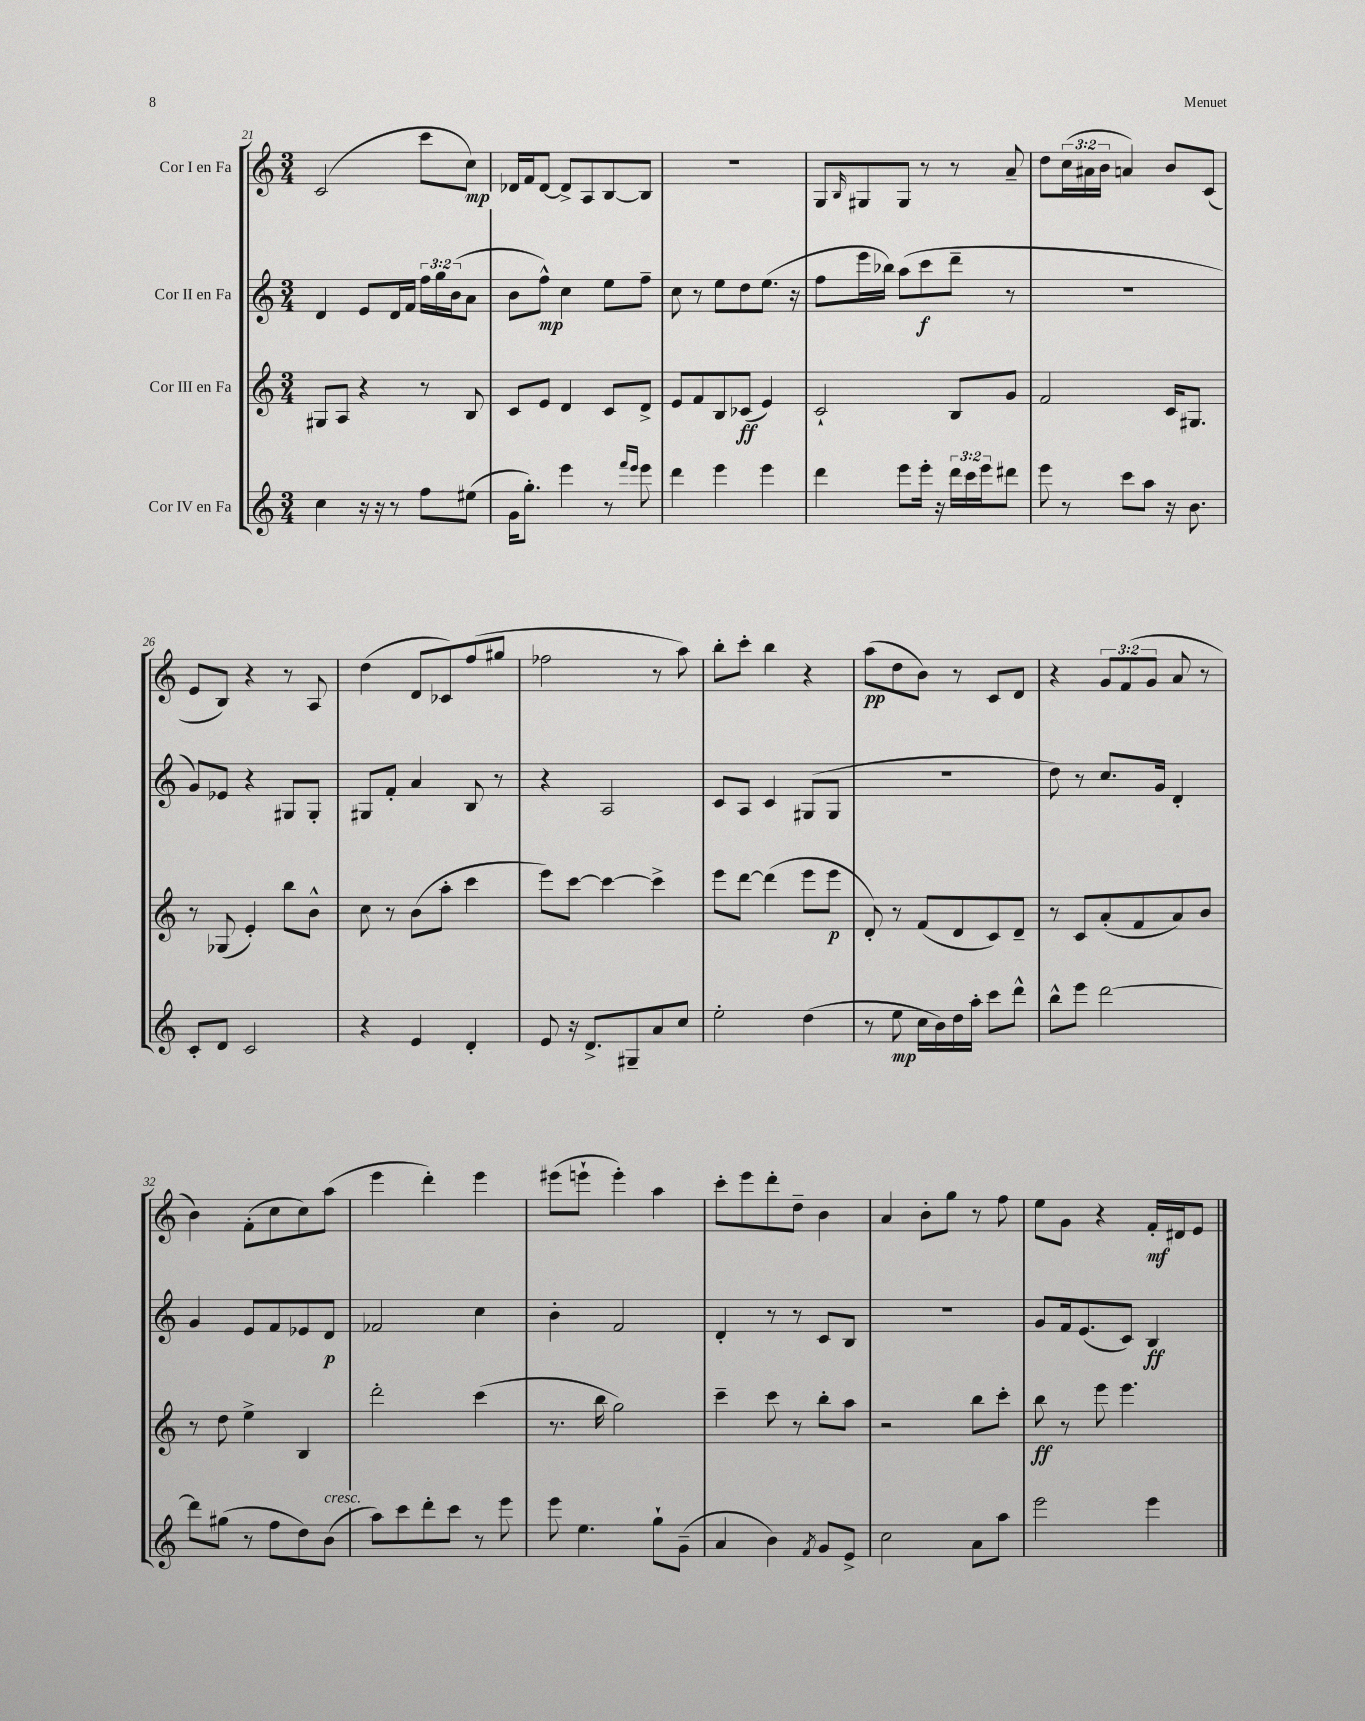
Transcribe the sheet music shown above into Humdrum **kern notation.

**kern	**kern	**kern	**kern
*staff4	*staff3	*staff2	*staff1
*clefG2	*clefG2	*clefG2	*clefG2
*k[]	*k[]	*k[]	*k[]
*M3/4	*M3/4	*M3/4	*M3/4
4cc	8G#	4d	(2c
.	8A	.	.
16r	4r	8e	.
16r	.	.	.
8r	.	16d	.
.	.	16f	.
8ff	8r	24ff	8ccc
.	.	24gg	.
.	.	(24b	.
(8ee#	8B	8a	8cc)
=	=	=	=
16g	8c	8b	16d-
8.gg')	.	.	16f
.	8e	8ff^^)	[8d-
4eee	4d	4cc	8d-^]
.	.	.	8A
8r	8c	8ee	[8B
16qqfff	.	.	.
16qqeee	.	.	.
8eee	8d^	8ff~	8B]
=	=	=	=
4ddd	8e	8cc	2.r
.	8f	8r	.
4eee	8B	8ee	.
.	(8c-	8dd	.
4eee	4e)	(8.ee	.
.	.	16r	.
=	=	=	=
4ddd	2c`	8ff	8G
.	.	.	16qqB
.	.	16eee	8G#
.	.	16bb-)	.
8eee	.	(8aa	8G#
16eee'	.	8ccc	8r
16r	.	.	.
24ddd	8B	8ddd~	8r
24ccc	.	.	.
24eee	.	.	.
8ddd#	8g	8r	8a~
=	=	=	=
8eee	2f	2.r	8dd
8r	.	.	(24cc
.	.	.	24a#
.	.	.	24b
8ccc	.	.	4a)
8aa	.	.	.
16r	16c	.	8b
8.b	8.G#	.	.
.	.	.	(8c
=	=	=	=
8c'	8r	8g)	8e
8d	(8G-	8e-	8B)
2c	4e')	4r	4r
.	8bb	8G#	8r
.	8b^^	8G#'	8A
=	=	=	=
4r	8cc	8G#	(4dd
.	8r	8f'	.
4e	(8b	4a	8d
.	8aa'	.	8c-)
4d'	4ccc	8B	(8ff
.	.	8r	8gg#
=	=	=	=
8e	8eee)	4r	2ff-
16r	[8ccc	.	.
8.d^	.	.	.
.	4ccc_	2A	.
8G#~	.	.	.
8a	4ccc^]	.	8r
8cc	.	.	8aa)
=	=	=	=
2ee'	8eee	8c	8bb'
.	[8ddd	8A	8ccc'
.	(4ddd]	4c	4bb
(4dd	8eee	(8G#	4r
.	8eee	8G#	.
=	=	=	=
8r	8d')	2.r	(8aa
8ee	8r	.	8dd
16cc	(8f	.	8b)
16b)	.	.	.
16dd	8d	.	8r
16aa'	.	.	.
8ccc	8c)	.	8c
8ddd^^	8d~	.	8d
=	=	=	=
8bb^^	8r	8dd)	4r
8eee	8c	8r	.
[2ddd	(8a'	8.cc	12g
.	.	.	(12f
.	8f	.	.
.	.	.	12g
.	.	16g	.
.	8a)	4d'	8a
.	8b	.	8r
=	=	=	=
8ddd]	8r	4g	4b)
(8gg#	8dd	.	.
8r	4ee^	8e	(8f'
8ff	.	8f	8cc
8dd)	4B	8e-	8cc)
(8b	.	8d	(8aa
=	=	=	=
8aa)	2ddd'	2f-	4eee
8ccc	.	.	.
8ddd'	.	.	4ddd')
8ccc	.	.	.
8r	(4ccc	4cc	4eee
8eee	.	.	.
=	=	=	=
8eee	8.r	4b'	(8eee#
4.ee	.	.	8eee`
.	16bb	.	.
.	2gg)	2f	4eee')
8gg`	.	.	4aa
(8g~	.	.	.
=	=	=	=
4a	4ccc~	4d'	8ccc'
.	.	.	8eee
4b)	8ccc	8r	8ddd'
.	8r	8r	8dd~
8qf	.	.	.
8g	8bb'	8c	4b
8e^	8aa	8B	.
=	=	=	=
2cc	2r	2.r	4a
.	.	.	8b'
.	.	.	8gg
8a	8bb	.	8r
8aa	8ccc'	.	8ff
=	=	=	=
2eee	8bb	8g	8ee
.	8r	16f	8g
.	.	(8.e	.
.	8eee	.	4r
.	4.eee	8c)	.
4eee	.	4B	16f'
.	.	.	16d#
.	.	.	8e
==	==	==	==
*-	*-	*-	*-
